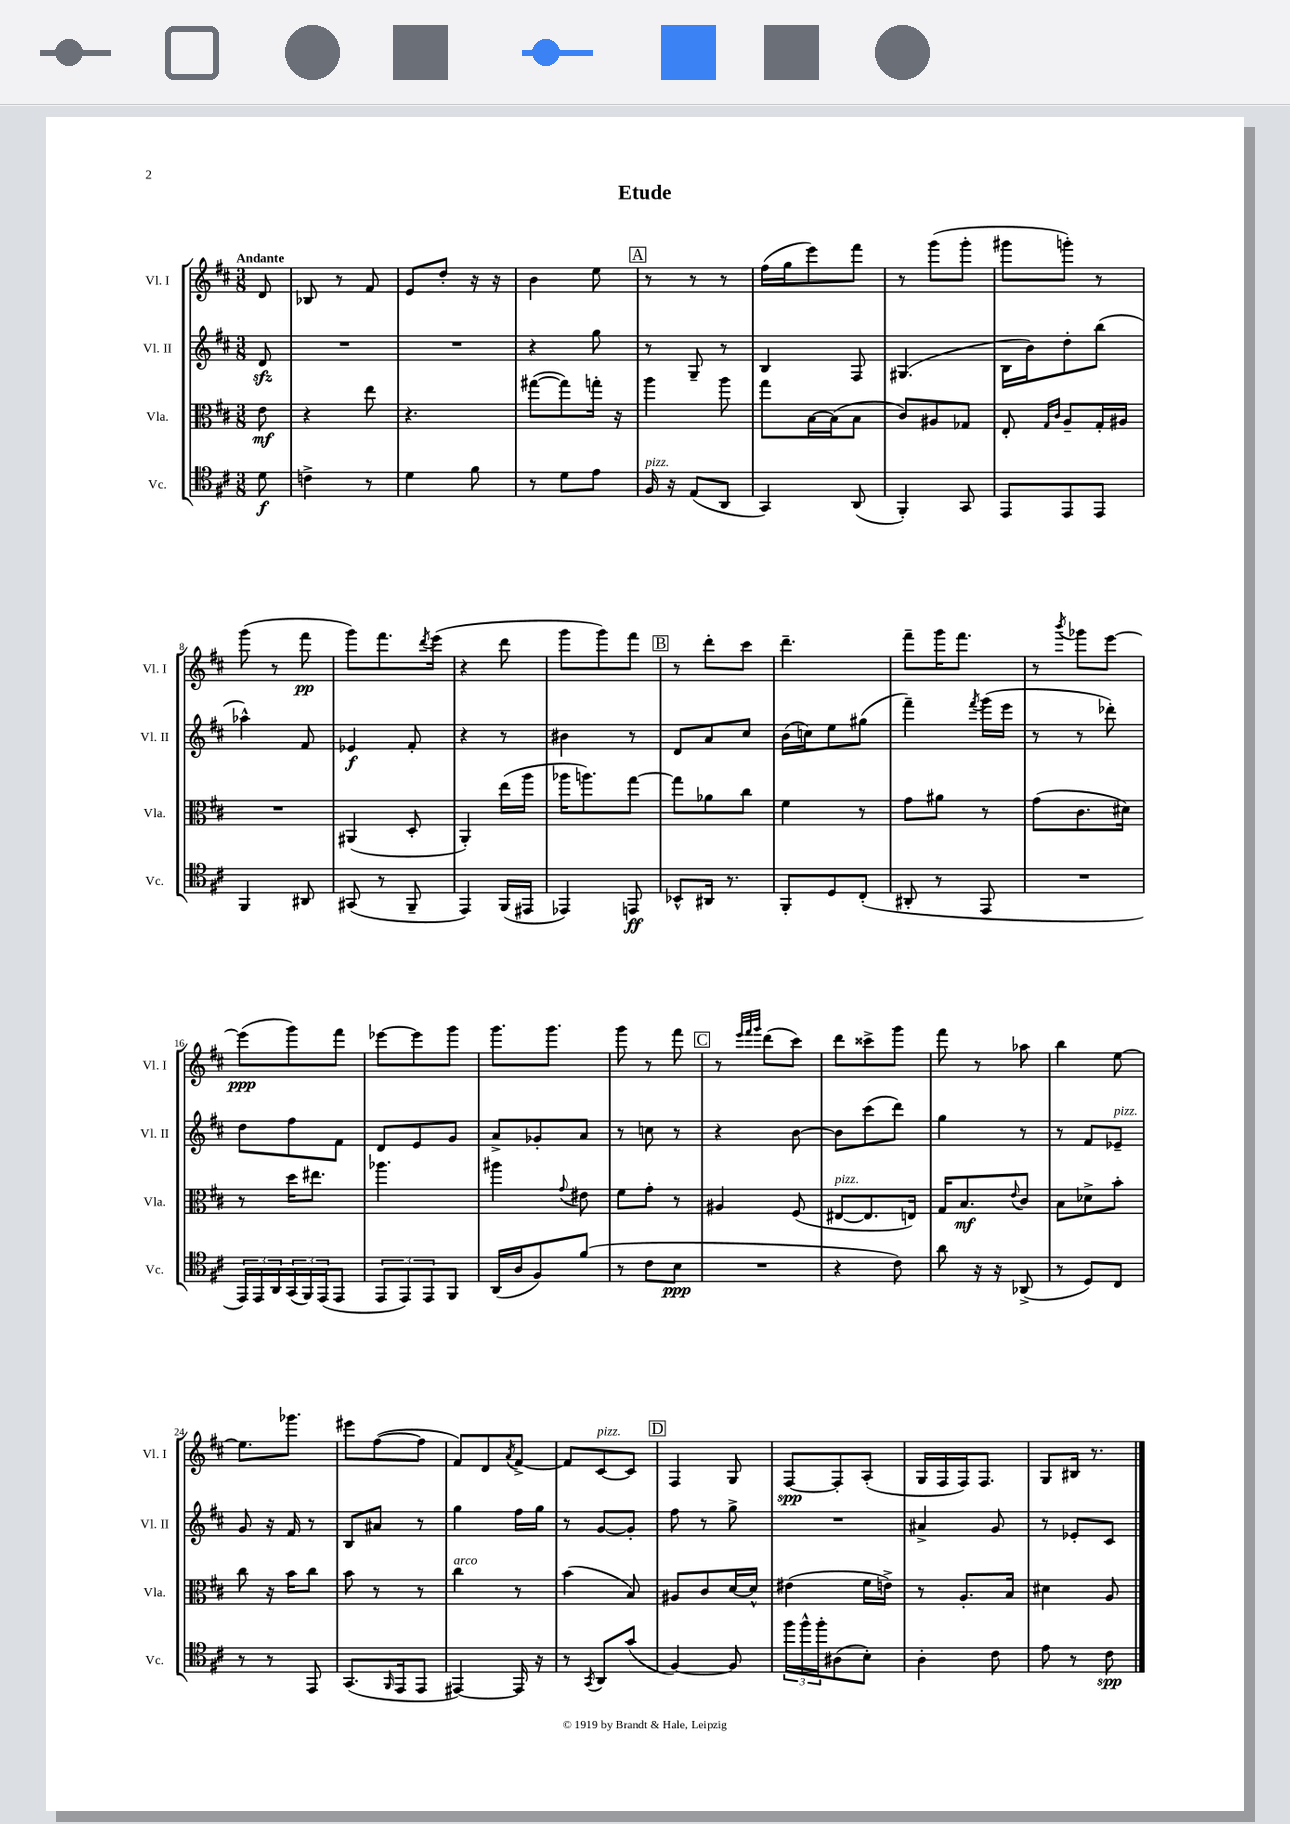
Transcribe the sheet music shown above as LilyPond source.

\header { title = "Etude" }
<<
\new StaffGroup <<
\new Staff = "s0" \with { instrumentName = "Vl. I" shortInstrumentName = "Vl. I" } {
    \clef treble \key d \major \numericTimeSignature \time 3/8 \partial 8 \tempo "Andante"
    d'8 |
    bes8 r8 fis'8 |
    e'8 d''8-. r16 r16 |
    b'4 e''8 |
    \mark \markup { \box "A" } r8 r8 r8 |
    fis''16( g''16 e'''8) fis'''8 |
    r8 g'''8( g'''8-. |
    gis'''8 g'''8-.) r8 |
    g'''8( r8 fis'''8\pp |
    g'''8) fis'''8. \acciaccatura { d'''8 } e'''16( |
    r4 d'''8 |
    g'''8 g'''8) fis'''8 |
    \mark \markup { \box "B" } r8 d'''8-. cis'''8 |
    d'''4.-- |
    fis'''8-- g'''16 fis'''8. |
    r8 \acciaccatura { b'''8 } ges'''8 e'''8~ |
    e'''8\ppp( g'''8) fis'''8 |
    ees'''8~ ees'''8 g'''8 |
    g'''8. g'''8. |
    g'''8 r8 fis'''8 |
    \mark \markup { \box "C" } r8 \grace { e'''32 fis'''32 g'''32 } d'''8( cis'''8) |
    d'''8 cisis'''8-> g'''8 |
    fis'''8 r8 aes''8 |
    b''4 e''8~ |
    e''8. ges'''8. |
    eis'''8 fis''8~( fis''8 |
    fis'8) d'8 \acciaccatura { a'8 } fis'8~-> |
    fis'8 cis'8~^\markup { \italic "pizz." } cis'8 |
    \mark \markup { \box "D" } fis4 g8 |
    fis8~\spp fis8-. a8-.( |
    g16 fis16 fis16) fis8. |
    g8 bis16 r8. \bar "|." |
}
\new Staff = "s1" \with { instrumentName = "Vl. II" shortInstrumentName = "Vl. II" } {
    \clef treble \key d \major \numericTimeSignature \time 3/8 \partial 8
    d'8\sfz |
    R4. |
    R4. |
    r4 g''8 |
    \mark \markup { \box "A" } r8 g8-- r8 |
    b4 fis8 |
    gis4.( |
    b16 b'16) d''8-. b''8( |
    aes''4-^) fis'8 |
    ees'4\f fis'8-. |
    r4 r8 |
    bis'4 r8 |
    \mark \markup { \box "B" } d'8 a'8 cis''8 |
    b'16( c''16) e''8 gis''8( |
    fis'''4--) \acciaccatura { fis'''8 } g'''16( e'''16 |
    r8 r8 des'''8-.) |
    d''8 fis''8 fis'8 |
    d'8 e'8 g'8 |
    a'8-> ges'8-. a'8 |
    r8 c''8 r8 |
    \mark \markup { \box "C" } r4 b'8~ |
    b'8 cis'''8( d'''8) |
    g''4 r8 |
    r8 fis'8 ees'8--^\markup { \italic "pizz." } |
    g'8 r16 fis'16 r8 |
    b8 ais'8 r8 |
    g''4 fis''16 g''16 |
    r8 g'8~ g'8-. |
    \mark \markup { \box "D" } fis''8 r8 g''8-> |
    R4. |
    ais'4-> g'8 |
    r8 ees'8-. cis'8 \bar "|." |
}
\new Staff = "s2" \with { instrumentName = "Vla." shortInstrumentName = "Vla." } {
    \clef alto \key d \major \numericTimeSignature \time 3/8 \partial 8
    e'8\mf |
    r4 e''8 |
    r4. |
    gis''8~( gis''8) g''16-. r16 |
    \mark \markup { \box "A" } a''4 a''8 |
    g''8 b16~ b16( b8 |
    cis'8) ais8 ges8 |
    e8-. \grace { g16 cis'16 } a8-- g16-. ais16 |
    R4. |
    ais,4( d8-. |
    a,4-.) e''16( a''16 |
    aes''16 a''8.) g''8~ |
    \mark \markup { \box "B" } g''8 aes'8 cis''8 |
    fis'4 r8 |
    g'8 ais'8 r8 |
    g'8( cis'8. dis'16) |
    r8 d''16 eis''8. |
    aes''4. |
    ais''4 \appoggiatura { g'8 } eis'8 |
    fis'8 g'8-. r8 |
    \mark \markup { \box "C" } ais4 fis8( |
    eis8~^\markup { \italic "pizz." } eis8. e16) |
    g16 b8.\mf \appoggiatura { e'8 } cis'8 |
    b8 des'8-> b'8-. |
    cis''8 r16 b'16 cis''8 |
    b'8 r8 r8 |
    cis''4^\markup { \italic "arco" } r8 |
    b'4( b8) |
    \mark \markup { \box "D" } ais8 cis'8 d'16~ d'16-^ |
    eis'4( fis'16 e'16->) |
    r8 a8.-. b16 |
    dis'4 a8 \bar "|." |
}
\new Staff = "s3" \with { instrumentName = "Vc." shortInstrumentName = "Vc." } {
    \clef tenor \key d \major \numericTimeSignature \time 3/8 \partial 8
    d'8\f |
    c'4-> r8 |
    d'4 fis'8 |
    r8 d'8 e'8 |
    \mark \markup { \box "A" } fis16^\markup { \italic "pizz." } r16 e8( a,8 |
    g,4) a,8( |
    fis,4-.) g,8 |
    e,8 e,8 e,8 |
    fis,4 ais,8 |
    gis,8( r8 fis,8-- |
    e,4) fis,16( eis,16 |
    ees,4) e,8\ff |
    \mark \markup { \box "B" } bes,8-^ ais,16 r8. |
    fis,8-. d8 cis8-.( |
    ais,8-. r8 e,8 |
    R4. |
    \tuplet 3/2 { e,16) e,16 a,16 } \tuplet 3/2 { g,16( fis,16) e,16( } e,8 |
    \tuplet 3/2 { e,8 e,8) e,8 } fis,8 |
    a,16( a16 fis8) fis'8( |
    r8 cis'8 b8\ppp |
    \mark \markup { \box "C" } R4. |
    r4 cis'8) |
    a'8 r16 r16 aes,8->( |
    r8 d8) cis8 |
    r8 r8 e,8 |
    g,8.( \grace { fis,16 } e,16 e,8 |
    eis,4~) eis,16 r16 |
    r8 \acciaccatura { g,8 } a,8 g'8( |
    \mark \markup { \box "D" } fis4~) fis8 |
    \tuplet 3/2 { fis''16 fis''16-^ fis''16-. } ais8( b8-.) |
    a4-. cis'8 |
    e'8 r8 cis'8\spp \bar "|." |
}
>>
>>
